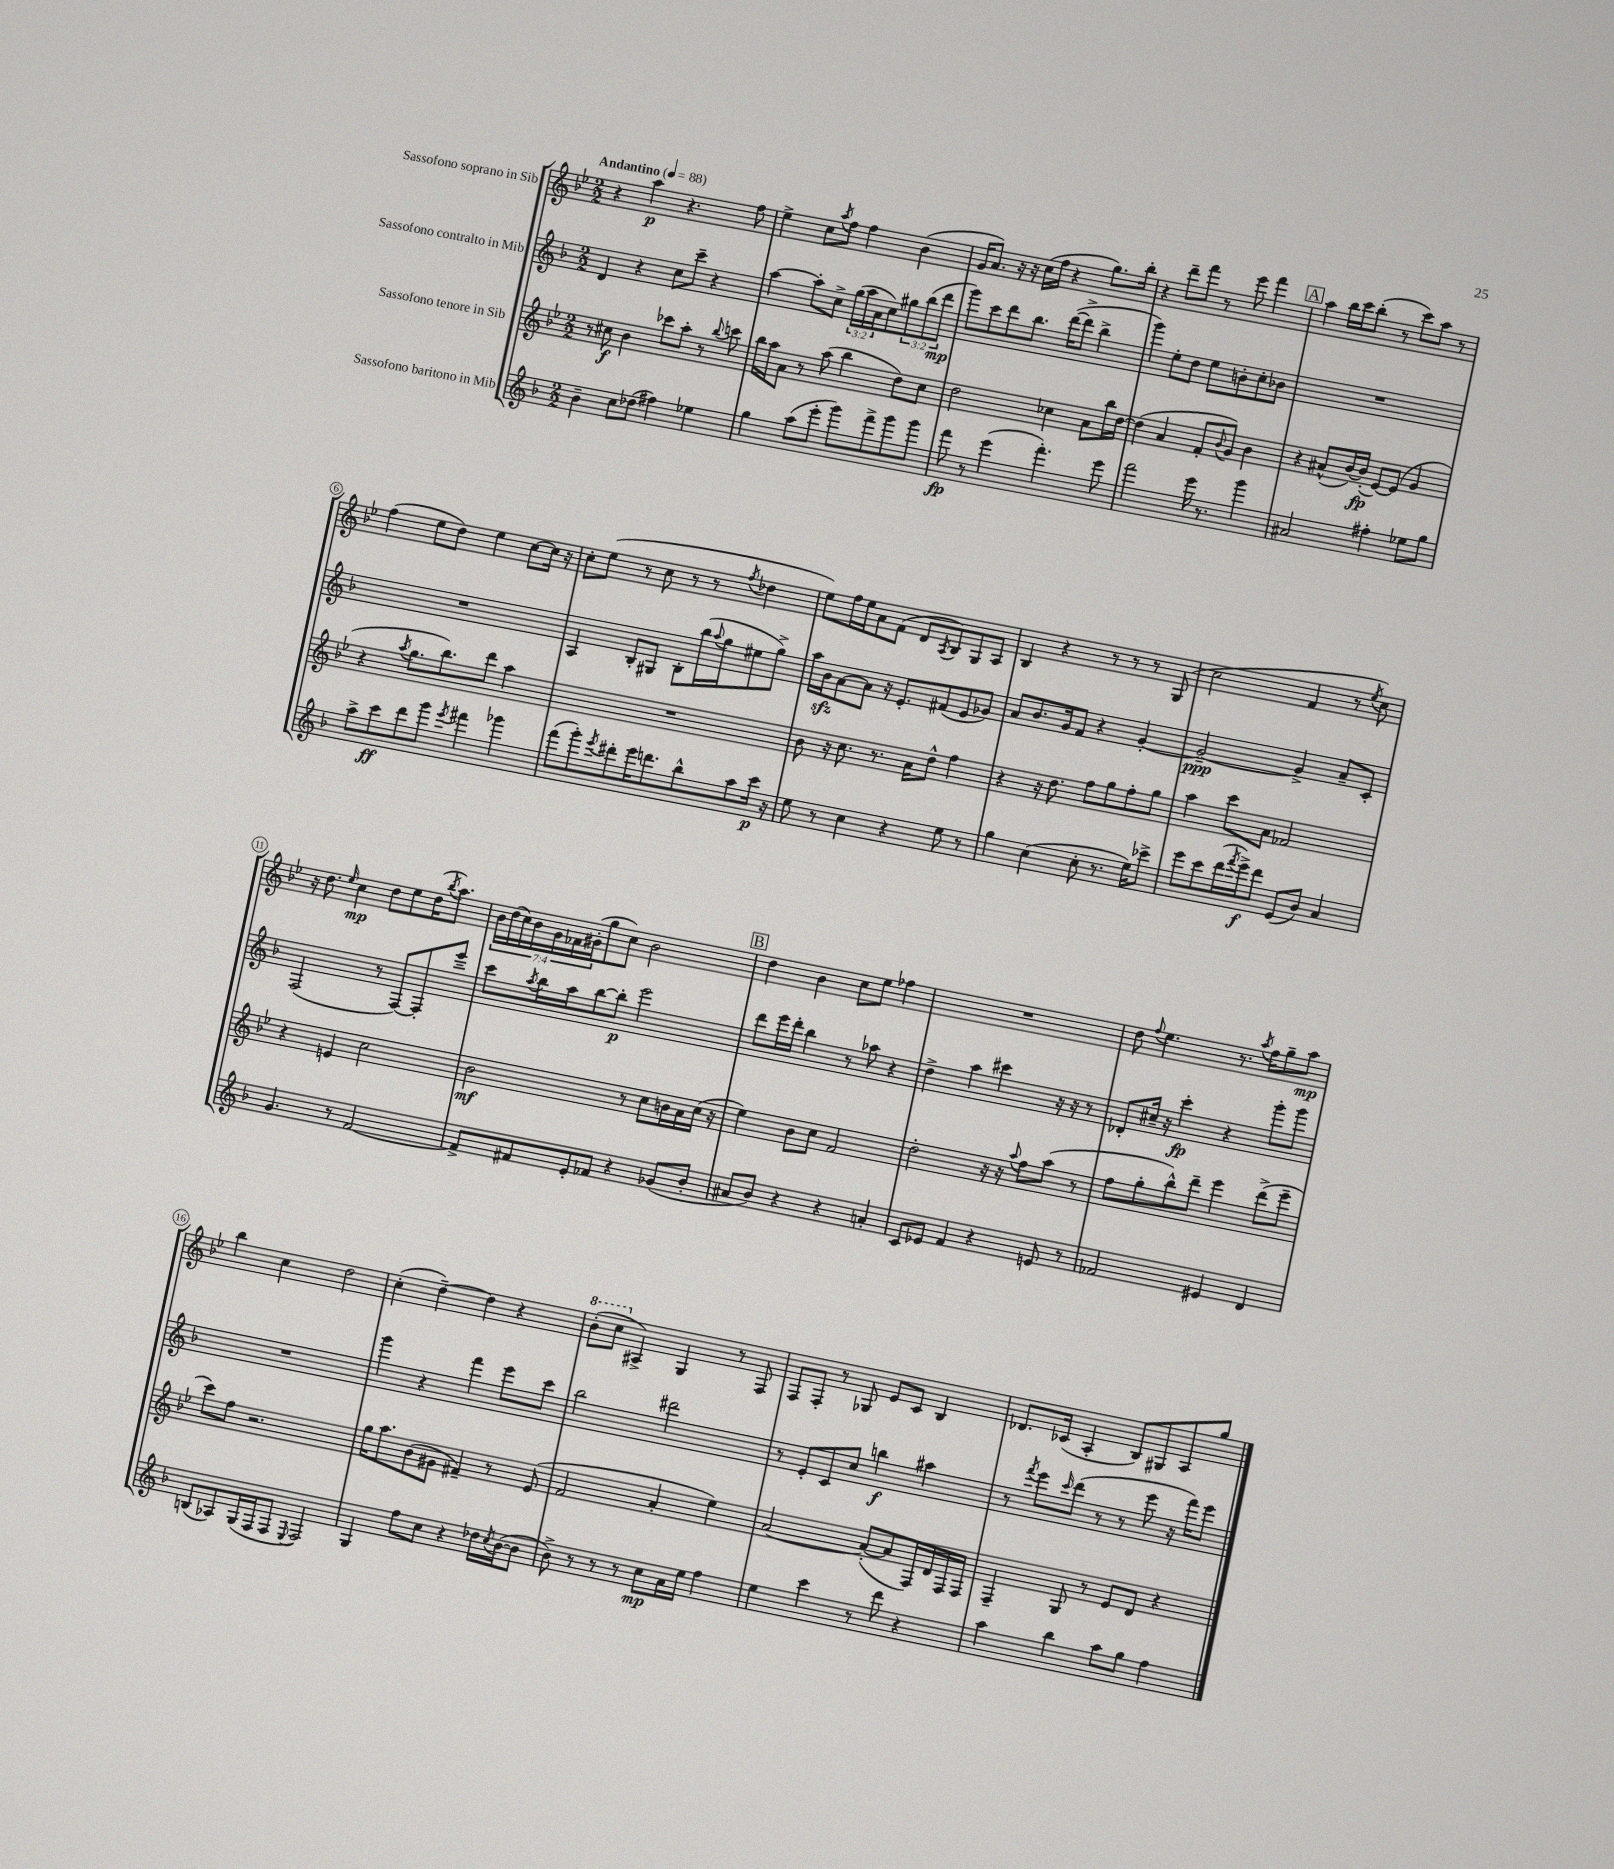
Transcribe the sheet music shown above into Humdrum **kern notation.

**kern	**dynam	**kern	**dynam	**kern	**dynam	**kern	**dynam
*part4	*part4	*part3	*part3	*part2	*part2	*part1	*part1
*staff4	*staff4	*staff3	*staff3	*staff2	*staff2	*staff1	*staff1
*I"Sassofono baritono in Mib	*	*I"Sassofono tenore in Sib	*	*I"Sassofono contralto in Mib	*	*I"Sassofono soprano in Sib	*
*clefG2	*	*clefG2	*	*clefG2	*	*clefG2	*
*k[b-]	*	*k[b-e-]	*	*k[b-]	*	*k[b-e-]	*
*M2/2	*	*M2/2	*	*M2/2	*	*M2/2	*
*MM88	*	*MM88	*	*MM88	*	*MM88	*
=1	=1	=1	=1	=1	=1	=1	=1
!	!	!	!	!	!	!LO:TX:a:B:t=Andantino	!
4b-~\	.	8r	.	4d/	.	4r	.
.	.	8cc#X\	f	.	.	.	.
8cc\L	.	4b-\	.	4r	.	4aa\	p
(8dd-X\J	.	.	.	.	.	.	.
4ff#X\)	.	8ccc-X\L	.	8cc\L	.	4.r	.
.	.	8aa'\J	.	8ccc~\J	.	.	.
4ee-X\	.	8r	.	4r	.	.	.
.	.	8qqbb-/	.	.	.	.	.
.	.	8cccn\	.	.	.	8ff\	.
=2	=2	=2	=2	=2	=2	=2	=2
4gg\	.	16bb-\LL	.	[4aa\	.	4ee-^\	.
.	.	16aa\J	.	.	.	.	.
.	.	8a\J	.	.	.	.	.
(8aa\L	.	8r	.	8aa'\L]	.	8cc\L	.
.	.	.	.	.	.	8qaa/	.
8eee'\J	.	(8aa\	.	8cc^\J	.	8ff\J	.
8ggg\L)	.	4bb-\	.	(24gg\LL	.	4ff\	.
.	.	.	.	24aa\	.	.	.
.	.	.	.	24a\J	.	.	.
8fff^\	.	.	.	8cc\)	.	.	.
8ggg\	.	8dd\L)	.	12gg#X\	.	(4b-\	.
.	.	.	.	(12bb-\	.	.	.
8ggg\J	.	8cc\J	.	.	.	.	.
.	.	.	.	12ddd\J	mp	.	.
=3	=3	=3	=3	=3	=3	=3	=3
8fff\	fp	2dd\	.	8ggg\L)	.	16g/KL	.
.	.	.	.	.	.	8.a/J)	.
8r	.	.	.	8ccc\	.	.	.
(4eee\	.	.	.	8ddd\	.	16r	.
.	.	.	.	.	.	16r	.
.	.	.	.	8.bb-\J	.	(16cc\LL	.
.	.	.	.	.	.	16ff\JJ	.
4.fff'\)	.	4cc-X\	.	.	.	4r	.
.	.	.	.	([16ddd\KL	.	.	.
.	.	.	.	8ddd^\J]	.	.	.
.	.	8a\L	.	4bb-^\	.	8.gg\L)	.
8eee\	.	16bb-\L	.	.	.	.	.
.	.	[16dd\JJ	.	.	.	16bb-'\Jk	.
=4	=4	=4	=4	=4	=4	=4	=4
2fff\	.	(4dd\]	.	4ggg\)	.	4r	.
.	.	4a/	.	8ee'\L	.	8ddd~\L	.
.	.	.	.	8dd\J	.	8fff\J	.
16eee\	.	8f'/L	.	8ee\L	.	8r	.
8.r	.	.	.	.	.	.	.
.	.	8qqb-/	.	.	.	.	.
.	.	8g/J)	.	8bn'\	.	8eee-\	.
4ggg\	.	4b-\	.	8cc'\	.	4fff\	.
.	.	.	.	8b-X\J	.	.	.
!!LO:REH:place=s1:t=A
=5	=5	=5	=5	=5	=5	=5	=5
2a#X/	.	4r	.	1r	.	4aa\	.
.	.	(8a#X^^/L	.	.	.	16bb-\LL	.
.	.	.	.	.	.	16ccc\J	.
.	.	[16b-/L)	.	.	.	(8bb-'\J	.
.	.	(16b-'/JJ]	fp	.	.	.	.
4ff#X'\	.	[8e-/L)	.	.	.	8r	.
.	.	(8e-/J]	.	.	.	8ccc\L)	.
8ee-X\L	.	4g/	.	.	.	8aa\J	.
8gg\J	.	.	.	.	.	8r	.
!!LO:LB:g=z
=6	=6	=6	=6	=6	=6	=6	=6
8aa^\L	.	4r	.	1r	.	(4ff\	.
8ccc\	ff	.	.	.	.	.	.
.	.	8qaa/	.	.	.	.	.
8ddd\	.	8.gg\L	.	.	.	8ee-\L	.
8ggg\J	.	.	.	.	.	8dd\J)	.
.	.	8.bb-\)	.	.	.	.	.
8qeee/	.	.	.	.	.	.	.
4fff#X\	.	.	.	.	.	4ee-\	.
.	.	8ddd\J	.	.	.	.	.
4ggg-X\	.	4aa\	.	.	.	[8cc\L	.
.	.	.	.	.	.	16cc\Jk]	.
.	.	.	.	.	.	16r	.
=7	=7	=7	=7	=7	=7	=7	=7
(8fff\L	.	1r	.	4A/	.	8cc'\L	.
8ggg'\)	.	.	.	.	.	(8ee-\J	.
8qeee/	.	.	.	.	.	.	.
8ddd#X'\	.	.	.	8B-'/L	.	8r	.
16eee\K	.	.	.	8G#X/J	.	8cc\	.
8.dddn\	.	.	.	.	.	.	.
.	.	.	.	8B-'\L	.	8r	.
8bb-^^\	.	.	.	(16bb-\L	.	8r	.
.	.	.	.	8qqaa/	.	.	.
.	.	.	.	16gg\J	.	.	.
.	.	.	.	.	.	8qff/	.
8aa\	.	.	.	8ee#X\	.	4dd-X\	.
16ccc\Jk	p	.	.	8gg^\J)	.	.	.
16r	.	.	.	.	.	.	.
=8	=8	=8	=8	=8	=8	=8	=8
8ee\	.	8b-\	.	16aa\LL	.	8ee-\L)	.
.	.	.	.	16b-zz\J	.	.	.
8r	.	16r	.	[8a\	.	16ff\L	.
.	.	8.cc\	.	.	.	16ee-\J	.
4cc\	.	.	.	8a\J]	.	8a\	.
.	.	8.r	.	16r	.	(8f\J	.
.	.	.	.	8.e'/L	.	.	.
4r	.	.	.	.	.	8d/L	.
.	.	16a\KL	.	.	.	.	.
.	.	.	.	.	.	8qA/	.
.	.	8dd^^\J	.	(8f#X/	.	8B-/)	.
8ee\	.	4ff\	.	8e/	.	8G/	.
8r	.	.	.	8g-X/J)	.	8A/J	.
=9	=9	=9	=9	=9	=9	=9	=9
4gg\	.	4r	.	8a/L	.	4B-/	.
.	.	.	.	8.b-/	.	.	.
(4cc\	.	16r	.	.	.	4r	.
.	.	8.dd\	.	16g/k	.	.	.
.	.	.	.	8f/J	.	.	.
8cc'\	.	8ff\L	.	4r	.	8r	.
8.r	.	8gg\	.	.	.	8r	.
.	.	8ff'\	.	[4g'/	.	8r	.
16ee\KL)	.	.	.	.	.	.	.
8ccc-X^\J	.	8gg\J	.	.	.	(8G/	.
=10	=10	=10	=10	=10	=10	=10	=10
8eee\L	.	4aa\	.	2g~/_	ppp	2cc\	.
8ccc\	.	.	.	.	.	.	.
(16ddd\L	.	8ccc\L	.	.	.	.	.
8qfff/	.	.	.	.	.	.	.
16eee^\J)	f	.	.	.	.	.	.
8ddd\J	.	8a\J	.	.	.	.	.
(8e/L	.	2f-X/	.	4g^/]	.	4f/	.
8b-/J)	.	.	.	.	.	.	.
4a/	.	.	.	8a~/L	.	8r	.
.	.	.	.	.	.	8qee-/	.
.	.	.	.	8c'/J	.	8cc\)	.
!!LO:LB:g=z
=11	=11	=11	=11	=11	=11	=11	=11
4.g/	.	4r	.	(2F/	.	16r	.
.	.	.	.	.	.	8.dd\	.
.	.	.	.	.	.	16qqee-/	.
.	.	4en/	.	.	.	4cc\	mp
8r	.	.	.	.	.	.	.
[2f/	.	2cc\	.	8r	.	8dd\L	.
.	.	.	.	[8F/L)	.	8ee-\	.
.	.	.	.	8F'/]	.	(16dd\K	.
.	.	.	.	.	.	8qbb-/	.
.	.	.	.	.	.	8.aa\J)	.
.	.	.	.	8eee~/J	.	.	.
=12	=12	=12	=12	=12	=12	=12	=12
8f^/L]	.	2b-\	mf	8ccc\L	.	28b-\LL	.
.	.	.	.	.	.	(28dd\	.
.	.	.	.	.	.	28cc\)	.
.	.	.	.	.	.	28b-\	.
.	.	.	.	8qaa/	.	.	.
8f#X/	.	.	.	16bb-\L	.	.	.
.	.	.	.	.	.	28g\	.
.	.	.	.	.	.	28f-X\	.
.	.	.	.	16aa\J	.	.	.
.	.	.	.	.	.	(28g#X'\J	.
8e'/	.	.	.	[8bb-\	.	8gg\	.
8f-X/J	.	.	.	8bb-'\J]	p	8cc\J)	.
4r	.	8r	.	2eee\	.	2b-\	.
.	.	8cc\L	.	.	.	.	.
(8g-X/L	.	16bn\L	.	.	.	.	.
.	.	16a\	.	.	.	.	.
8b-'/J	.	(16cc\JJ	.	.	.	.	.
.	.	16r	.	.	.	.	.
!!LO:REH:place=s1:t=B
=13	=13	=13	=13	=13	=13	=13	=13
8a#X/L	.	4ee-\)	.	8ddd\L	.	4dd\	.
8b-/J)	.	.	.	16eee\L	.	.	.
.	.	.	.	16ddd'\JJ	.	.	.
4r	.	8b-\L	.	4bb-\	.	4b-\	.
.	.	8cc\J	.	.	.	.	.
4r	.	2f/	.	8r	.	8cc\L	.
.	.	.	.	8aa-X\	.	8ee-\J	.
4an'/	.	.	.	4r	.	4ff-X\	.
=14	=14	=14	=14	=14	=14	=14	=14
8c/L	.	2dd'\	.	4dd^\	.	1r	.
8e-X/J	.	.	.	.	.	.	.
4f/	.	.	.	4aa\	.	.	.
4r	.	16r	.	4ccc#X\	.	.	.
.	.	16r	.	.	.	.	.
.	.	8qqaa/	.	.	.	.	.
.	.	8ff\L	.	.	.	.	.
8en/	.	(8aa\J	.	16r	.	.	.
.	.	.	.	16r	.	.	.
8r	.	8r	.	8r	.	.	.
=15	=15	=15	=15	=15	=15	=15	=15
2f-X/	.	8ff\L	.	8d-X'/L	.	8dd\	.
.	.	.	.	.	.	8qqff/	.
.	.	8gg'\	.	16cc#X~/Jk	.	4.ee-\	.
.	.	.	.	16r	.	.	.
.	.	8bb-^^\)	.	4ccc'\	fp	.	.
.	.	8ddd~\J	.	.	.	.	.
4e#X/	.	4eee-\	.	4r	.	8.r	.
.	.	.	.	.	.	8qaa/	.
.	.	.	.	.	.	16ff\KL	.
4d/	.	(8ddd^\L	.	8ggg'\L	.	8gg~\	.
.	.	8eee-~\J	.	8ggg\J	.	8aa\J	mp
!!LO:LB:g=z
=16	=16	=16	=16	=16	=16	=16	=16
(8Bn/L	.	8ccc\L)	.	1r	.	4bb-\	.
8A-X/)	.	8ff\J	.	.	.	.	.
(16G/L	.	2.r	.	.	.	4cc\	.
16F/J	.	.	.	.	.	.	.
8F/J	.	.	.	.	.	.	.
8qqE/	.	.	.	.	.	.	.
2F/)	.	.	.	.	.	2dd\	.
=17	=17	=17	=17	=17	=17	=17	=17
4G/	.	16gg\KL	.	4ggg\	.	(4cc'\	.
.	.	8.aa\	.	.	.	.	.
8ff\L	.	(8b-\	.	4r	.	[4dd~\)	.
8cc\J	.	8g#X\J	.	.	.	.	.
4r	.	4f#X~/)	.	4fff\	.	4dd\]	.
16dd-X\LL	.	8r	.	8eee\L	.	4r	.
8qcc/	.	.	.	.	.	.	.
([16b-\J	.	.	.	.	.	.	.
8b-\J]	.	(8e-/	.	8ccc\J	.	.	.
=18	=18	=18	=18	=18	=18	=18	=18
*	*	*	*	*	*	*8va	*
8b-^\)	.	2f/	.	2bb-\	.	(8bb-'\L	.
8r	.	.	.	.	.	8ccc\J	.
*	*	*	*	*	*	*X8va	*
8r	.	.	.	.	.	4A#X^/)	.
8r	.	.	.	.	.	.	.
8cc\L	mp	4a'/	.	2ddd#X\	.	4G/	.
16a\L	.	.	.	.	.	.	.
16ee\JJ	.	.	.	.	.	.	.
4ff\	.	4ee-\)	.	.	.	8r	.
.	.	.	.	.	.	8F/	.
=19	=19	=19	=19	=19	=19	=19	=19
4ee\	.	[2a/	.	8r	.	8F/L	.
.	.	.	.	8e'/L	.	8F'/J	.
4ccc\	.	.	.	8c/	.	8r	.
.	.	.	.	8cc/J	.	8G-X/	.
8r	.	(8a'/L_	.	4bbn\	f	8e-/L	.
8ddd\	.	8a/]	.	.	.	8c/J	.
4r	.	16F/L)	.	4aa#X\	.	4B-/	.
.	.	16d/	.	.	.	.	.
.	.	16F/	.	.	.	.	.
.	.	16F/JJ	.	.	.	.	.
=20	=20	=20	=20	=20	=20	=20	=20
4aa\	.	4F~/	.	8r	.	8.d-X/L	.
.	.	.	.	8qfff/	.	.	.
.	.	.	.	8eee\L	.	.	.
.	.	.	.	.	.	(16c-X/Jk	.
.	.	.	.	16qqccc/	.	.	.
4bb-\	.	8G/	.	(8ddd\J	.	4A'/	.
.	.	8r	.	8r	.	.	.
8aa\L	.	8e-/L	.	8r	.	8B-/L)	.
8gg\J	.	8d/J	.	8eee\	.	8G#X/	.
4ff\	.	4r	.	16r	.	8A/	.
.	.	.	.	16fff\KL)	.	.	.
.	.	.	.	8eee\J	.	8gg/J	.
==	==	==	==	==	==	==	==
*-	*-	*-	*-	*-	*-	*-	*-
